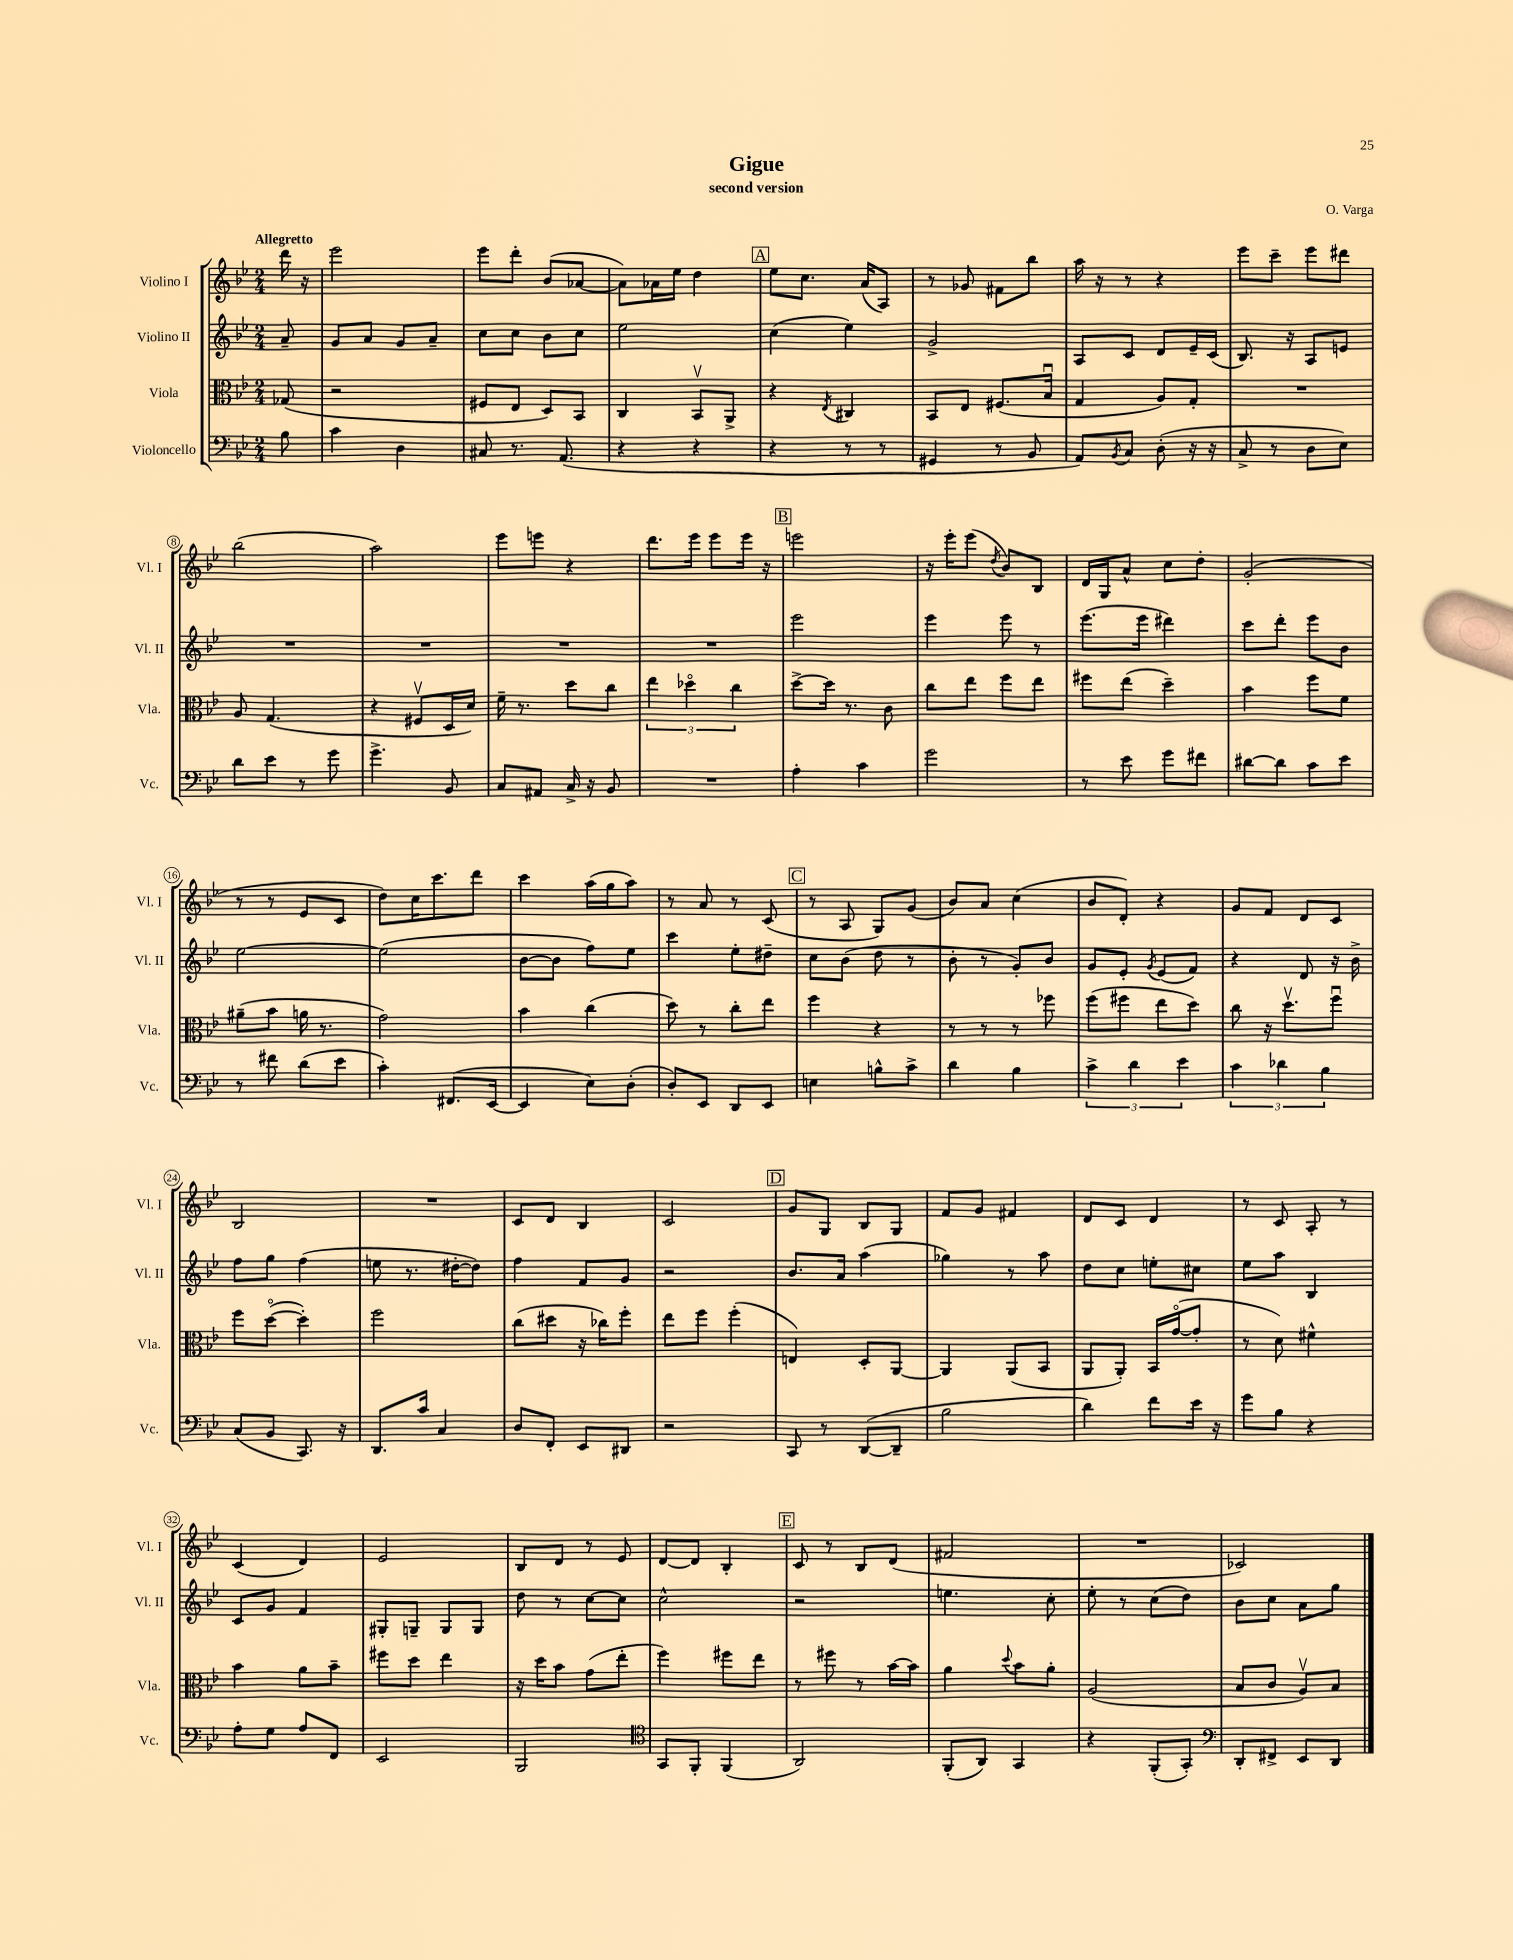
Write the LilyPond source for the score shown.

\header { title = "Gigue" composer = "O. Varga" subtitle = "second version" }
<<
\new StaffGroup <<
\new Staff = "s0" \with { instrumentName = "Violino I" shortInstrumentName = "Vl. I" } {
    \clef treble \key bes \major \numericTimeSignature \time 2/4 \partial 8 \tempo "Allegretto"
    d'''16 r16 |
    ees'''2 |
    ees'''8 d'''8-. bes'8( aes'8~ |
    aes'8) aes'16 ees''16 d''4 |
    \mark \markup { \box "A" } ees''8 c''8. a'16( a8) |
    r8 ges'8 fis'8 bes''8 |
    a''16 r16 r8 r4 |
    ees'''8 c'''8-- ees'''8 dis'''8 |
    bes''2( |
    a''2) |
    ees'''8 e'''8 r4 |
    d'''8. ees'''16 ees'''8 ees'''16 r16 |
    \mark \markup { \box "B" } e'''2 |
    r16 ees'''16-. ees'''8( \acciaccatura { d''8 } bes'8) bes8 |
    d'16 g16 a'8-^ c''8 d''8-. |
    g'2-.( |
    r8 r8 ees'8 c'8 |
    d''8) c''16 c'''8. d'''8 |
    c'''4 a''16( g''16 a''8) |
    r8 a'8 r8 c'8( |
    \mark \markup { \box "C" } r8 a8 g8) g'8( |
    bes'8) a'8 c''4( |
    bes'8 d'8-.) r4 |
    g'8 f'8 d'8 c'8 |
    bes2 |
    R2 |
    c'8 d'8 bes4 |
    c'2 |
    \mark \markup { \box "D" } g'8 g8 bes8 g8 |
    f'8 g'8 fis'4 |
    d'8 c'8 d'4 |
    r8 c'8 a8-. r8 |
    c'4( d'4) |
    ees'2 |
    bes8 d'8 r8 ees'8 |
    d'8~ d'8 bes4-. |
    \mark \markup { \box "E" } c'8 r8 bes8 d'8( |
    fis'2 |
    R2 |
    ces'2) \bar "|." |
}
\new Staff = "s1" \with { instrumentName = "Violino II" shortInstrumentName = "Vl. II" } {
    \clef treble \key bes \major \numericTimeSignature \time 2/4 \partial 8
    a'8-- |
    g'8 a'8 g'8 a'8-- |
    c''8 c''8 bes'8 c''8 |
    ees''2 |
    \mark \markup { \box "A" } c''4( ees''4) |
    g'2-> |
    a8 c'8 d'8 ees'16-- c'16( |
    bes8.) r16 a8 e'8 |
    R2 |
    R2 |
    R2 |
    R2 |
    \mark \markup { \box "B" } ees'''2 |
    ees'''4 ees'''8 r8 |
    ees'''8.( ees'''16 dis'''4) |
    c'''8 d'''8-. ees'''8 bes'8 |
    ees''2~ |
    ees''2( |
    bes'8~ bes'8 f''8) ees''8 |
    c'''4 ees''8-. dis''8-- |
    \mark \markup { \box "C" } c''8 bes'8( d''8 r8 |
    bes'8-. r8 g'8-.) bes'8 |
    g'8 ees'8-. \acciaccatura { g'8 } ees'8( f'8) |
    r4 d'8 r16 bes'16-> |
    f''8 g''8 f''4( |
    e''8 r8. dis''16~-. dis''8) |
    f''4 f'8 g'8 |
    r2 |
    \mark \markup { \box "D" } bes'8. a'16 a''4( |
    ges''4) r8 a''8 |
    d''8 c''8 e''8-. cis''8 |
    ees''8 a''8 bes4 |
    c'8 g'8 f'4 |
    gis8-. g8-- g8 g8 |
    d''8 r8 c''8~ c''8 |
    c''2-^ |
    \mark \markup { \box "E" } r2 |
    e''4. c''8-. |
    ees''8-. r8 c''8( d''8) |
    bes'8 c''8 a'8 g''8 \bar "|." |
}
\new Staff = "s2" \with { instrumentName = "Viola" shortInstrumentName = "Vla." } {
    \clef alto \key bes \major \numericTimeSignature \time 2/4 \partial 8
    ges8( |
    r2 |
    fis8 ees8 d8) bes,8 |
    c4 bes,8\upbow a,8-> |
    \mark \markup { \box "A" } r4 \acciaccatura { ees8 } cis4 |
    bes,8 ees8 fis8.( bes16\downbow |
    g4 a8) g8-. |
    R2 |
    a8 g4.( |
    r4 fis8\upbow d16 d'16) |
    f'16-- r8. d''8 c''8 |
    \tuplet 3/2 { ees''4 des''4\flageolet c''4 } |
    \mark \markup { \box "B" } d''8~-> d''16 r8. c'8 |
    c''8 ees''8 f''8 ees''8 |
    fis''8 ees''8( d''4--) |
    bes'4 f''8 f'8 |
    ais'8--( bes'8 a'16 r8. |
    g'2) |
    bes'4 c''4( |
    d''8) r8 c''8-. ees''8 |
    \mark \markup { \box "C" } f''4 r4 |
    r8 r8 r8 fes''8 |
    f''8( fis''8 ees''8 d''8) |
    c''8 r16 d''8.\upbow f''8\downbow |
    f''8 d''8~\flageolet( d''4-.) |
    f''2 |
    c''8( dis''8 r16 ces''16) f''8-. |
    ees''8 f''8 f''4-.( |
    \mark \markup { \box "D" } e4) d8-. a,8~ |
    a,4 a,8( bes,8 |
    a,8 a,8-.) bes,16 g'16~\flageolet( g'8-. |
    r8 d'8) fis'4-^ |
    bes'4 a'8 bes'8-- |
    fis''8 d''8 ees''4 |
    r16 d''16 bes'8 g'8( ees''8-. |
    f''4) fis''8 ees''8 |
    \mark \markup { \box "E" } r8 fis''8 r8 bes'16~ bes'16 |
    a'4 \appoggiatura { d''8 } bes'8 a'8-. |
    a2( |
    bes8 c'8 a8\upbow) bes8 \bar "|." |
}
\new Staff = "s3" \with { instrumentName = "Violoncello" shortInstrumentName = "Vc." } {
    \clef bass \key bes \major \numericTimeSignature \time 2/4 \partial 8
    bes8 |
    c'4 d4 |
    cis8 r8. a,8.( |
    r4 r4 |
    \mark \markup { \box "A" } r4 r8 r8 |
    gis,4 r8 bes,8 |
    a,8) \acciaccatura { bes,8 } c8 d8-.( r16 r16 |
    c8-> r8 d8 ees8) |
    d'8 ees'8 r8 g'8 |
    g'4.-> bes,8 |
    c8 ais,8 c16-> r16 bes,8 |
    R2 |
    \mark \markup { \box "B" } a4-. c'4 |
    g'2 |
    r8 ees'8 g'8 fis'8 |
    dis'8~ dis'8 c'8 ees'8 |
    r8 fis'8 d'8( ees'8 |
    c'4-.) fis,8.( ees,16~ |
    ees,4 ees8) d8-.( |
    d8-.) ees,8 d,8 ees,8 |
    \mark \markup { \box "C" } e4 b8-^ c'8-> |
    d'4 bes4 |
    \tuplet 3/2 { c'4-> d'4 ees'4 } |
    \tuplet 3/2 { c'4 des'4 bes4 } |
    c8( bes,8 c,8.) r16 |
    d,8. c'16 c4 |
    d8 f,8-. ees,8 dis,8 |
    r2 |
    \mark \markup { \box "D" } c,8 r8 d,8~( d,8-- |
    bes2 |
    d'4) f'8 ees'16 r16 |
    g'8 bes8 r4 |
    a8-. g8 a8 f,8 |
    ees,2 |
    bes,,2 |
    \clef tenor g,8 f,8-. f,4( |
    \mark \markup { \box "E" } a,2) |
    f,8-.( a,8) g,4 |
    r4 f,8-.( g,8-.) |
    \clef bass d,8-. fis,8-> ees,8 d,8 \bar "|." |
}
>>
>>
\layout { \context { \Score \override BarNumber.stencil = #(make-stencil-circler 0.1 0.3 ly:text-interface::print) } }
